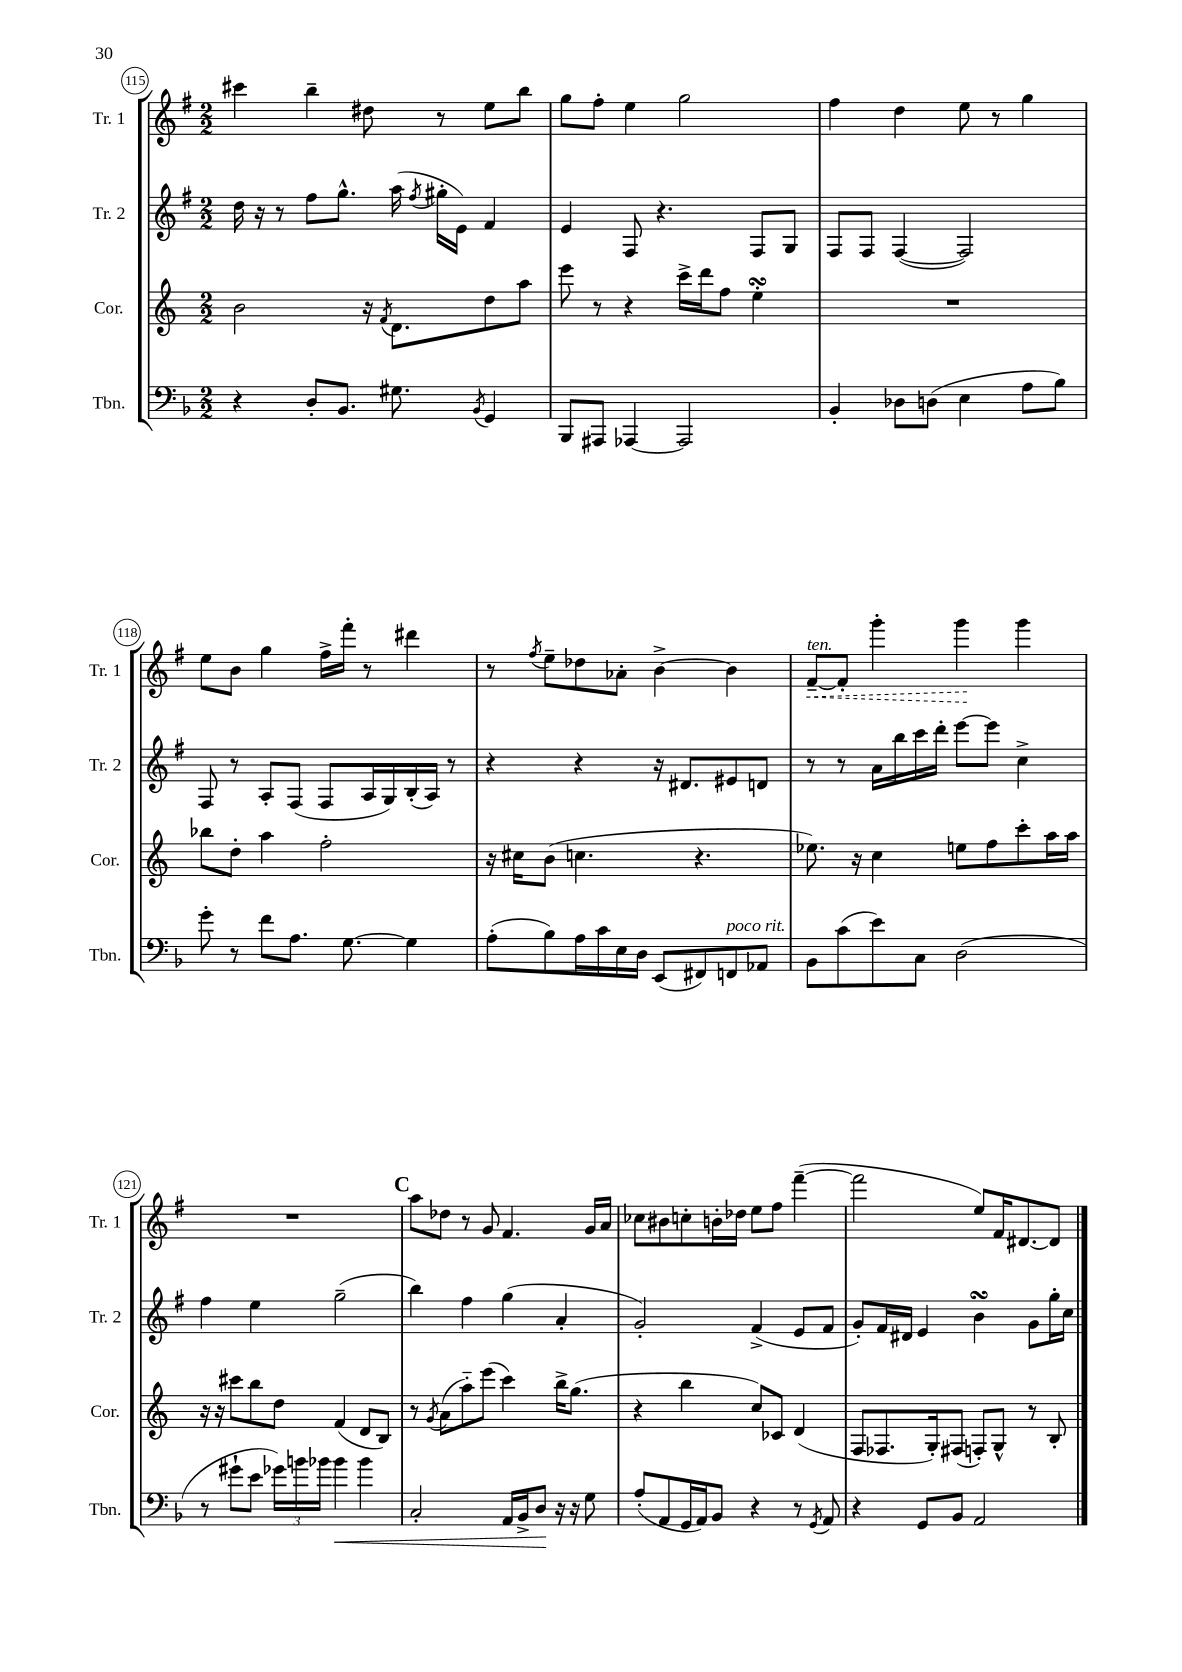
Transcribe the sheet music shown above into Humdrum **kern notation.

**kern	**dynam	**kern	**kern	**kern	**dynam
*part4	*part4	*part3	*part2	*part1	*part1
*staff4	*staff4	*staff3	*staff2	*staff1	*staff1
*I"Tbn.	*	*I"Cor.	*I"Tr. 2	*I"Tr. 1	*
*I'Tbn.	*	*I'Cor.	*I'Tr. 2	*I'Tr. 1	*
*clefF4	*	*clefG2	*clefG2	*clefG2	*
*k[b-]	*	*k[]	*k[f#]	*k[f#]	*
*M2/2	*	*M2/2	*M2/2	*M2/2	*
=115	=115	=115	=115	=115	=115
4r	.	2b\	16dd\	4ccc#X\	.
.	.	.	16r	.	.
.	.	.	8r	.	.
8D'/L	.	.	8ff#\L	4bb~\	.
8.BB-/J	.	.	8.gg^^\J	.	.
.	.	16r	.	8dd#X\	.
.	.	8qf/	.	.	.
8.G#X\	.	8.d\L	(16aa\	.	.
.	.	.	8qff#/	.	.
.	.	.	16gg#X'\LL	8r	.
.	.	.	16e\JJ)	.	.
8qBB-/	.	.	.	.	.
4GG/	.	8dd\	4f#/	8ee\L	.
.	.	8aa\J	.	8bb\J	.
=116	=116	=116	=116	=116	=116
8BBB-/L	.	8eee\	4e/	8gg\L	.
8AAA#X/J	.	8r	.	8ff#'\J	.
[4AAA-X/	.	4r	8F#/	4ee\	.
.	.	.	4.r	.	.
2AAA-/]	.	16ccc^\LL	.	2gg\	.
.	.	16ddd\J	.	.	.
.	.	8ff\J	.	.	.
.	.	4eesSsS'\	8F#/L	.	.
.	.	.	8G/J	.	.
=117	=117	=117	=117	=117	=117
4BB-'/	.	1r	8F#/L	4ff#\	.
.	.	.	8F#/J	.	.
8D-X\L	.	.	([4F#/	4dd\	.
(8Dn\J	.	.	.	.	.
4E\	.	.	2F#/])	8ee\	.
.	.	.	.	8r	.
8A\L	.	.	.	4gg\	.
8B-\J)	.	.	.	.	.
!!LO:LB:g=z
=118	=118	=118	=118	=118	=118
8g'\	.	8bb-X\L	8F#/	8ee\L	.
8r	.	8dd'\J	8r	8b\J	.
8f\L	.	4aa\	8A'/L	4gg\	.
8.A\J	.	.	(8F#/J	.	.
.	.	2ff'\	8F#/L	16ff#^\LL	.
[8.G\	.	.	.	16fff#'\JJ	.
.	.	.	16A/L	8r	.
.	.	.	16G/)	.	.
4G\]	.	.	(16B'/	4ddd#X\	.
.	.	.	16A/JJ)	.	.
.	.	.	8r	.	.
=119	=119	=119	=119	=119	=119
(8A'\L	.	16r	4r	8r	.
.	.	16cc#X\KL	.	.	.
.	.	.	.	8qff#/	.
8B-\)	.	(8b\J	.	8ee~\L	.
16A\L	.	4.ccn\	4r	8dd-X\	.
16c\	.	.	.	.	.
16E\	.	.	.	8a-X'\J	.
16D\JJ	.	.	.	.	.
(8EE/L	.	.	16r	[4b^\	.
.	.	.	8.d#X/L	.	.
8FF#X/)	.	4.r	.	.	.
!LO:TX:a:i:t=poco rit.	!	!	!	!	!
8FFn/	.	.	8e#X/	4b\]	.
8AA-X/J	.	.	8dn/J	.	.
=120	=120	=120	=120	=120	=120
!	!	!	!	!LO:TX:a:i:t=ten.	!
!	!	!	!	!	!LO:HP:b
8BB-\L	.	8.ee-X\)	8r	[8f#~/L	<
(8c\	.	.	8r	8f#'/J]	.
.	.	16r	.	.	.
8e\)	.	4cc\	16a\LL	4ggg'\	.
.	.	.	16bb\	.	.
8C\J	.	.	16ccc\	.	.
.	.	.	16ddd'\JJ	.	.
(2D\	.	8een\L	[8eee\L	4ggg\	.
.	.	8ff\	8eee\J]	.	.
.	.	8ccc'\	4cc^\	4ggg\	[
.	.	16aa\L	.	.	.
.	.	16aa\JJ	.	.	.
!!LO:LB:g=z
=121	=121	=121	=121	=121	=121
8r	.	16r	4ff#\	1r	.
.	.	16r	.	.	.
8g#X`\L	.	8ccc#X\L	.	.	.
8e\J	.	8bb\	4ee\	.	.
24g-X\LL)	.	8dd\J	.	.	.
24bn\	.	.	.	.	.
24b-X\JJ	.	.	.	.	.
!	!LO:HP:b	!	!	!	!
4b-\	<	(4f/	(2gg~\	.	.
4b-\	.	8d/L	.	.	.
.	.	8B/J)	.	.	.
!!LO:REH:place=s1:t=C
=122	=122	=122	=122	=122	=122
2C'/	.	8r	4bb\)	8aa\L	.
.	.	8qg/	.	.	.
.	.	(8a\L	.	8dd-X\J	.
.	.	8aa\)	4ff#\	8r	.
.	.	(8eee\J	.	8g/	.
16AA/LL	.	4ccc\)	(4gg\	4.f#/	.
16BB-^/J	.	.	.	.	.
8D/J	.	.	.	.	.
16r	[	16bb^\KL	4a'/	.	.
16r	.	(8.gg\J	.	.	.
8G\	.	.	.	16g/LL	.
.	.	.	.	16a/JJ	.
=123	=123	=123	=123	=123	=123
(8A'/L	.	4r	2g'/)	8cc-X\L	.
8AA/	.	.	.	8b#X\	.
16GG/L	.	4bb\	.	8ccn'\	.
16AA/J)	.	.	.	.	.
8BB-/J	.	.	.	16bn'\L	.
.	.	.	.	16dd-X\JJ	.
4r	.	8cc/L)	(4f#^/	8ee\L	.
.	.	8c-X/J	.	8ff#\J	.
8r	.	(4d/	8e/L	([4fff#~\	.
8qGG/	.	.	.	.	.
8AA/	.	.	8f#/J	.	.
=124	=124	=124	=124	=124	=124
4r	.	8F/L	8g'/L)	2fff#\]	.
.	.	8.F-X/	16f#/L	.	.
.	.	.	16d#X/JJ	.	.
8GG/L	.	.	4e/	.	.
.	.	16G'/k)	.	.	.
8BB-/J	.	(8F#X/J	.	.	.
2AA/	.	8Fn'/L)	4bsSsS\	8ee/L)	.
.	.	8G^^/J	.	16f#/K	.
.	.	.	.	[8.d#X/	.
.	.	8r	8g\L	.	.
.	.	8B'/	16gg'\L	8d#/J]	.
.	.	.	16cc\JJ	.	.
==	==	==	==	==	==
*-	*-	*-	*-	*-	*-
